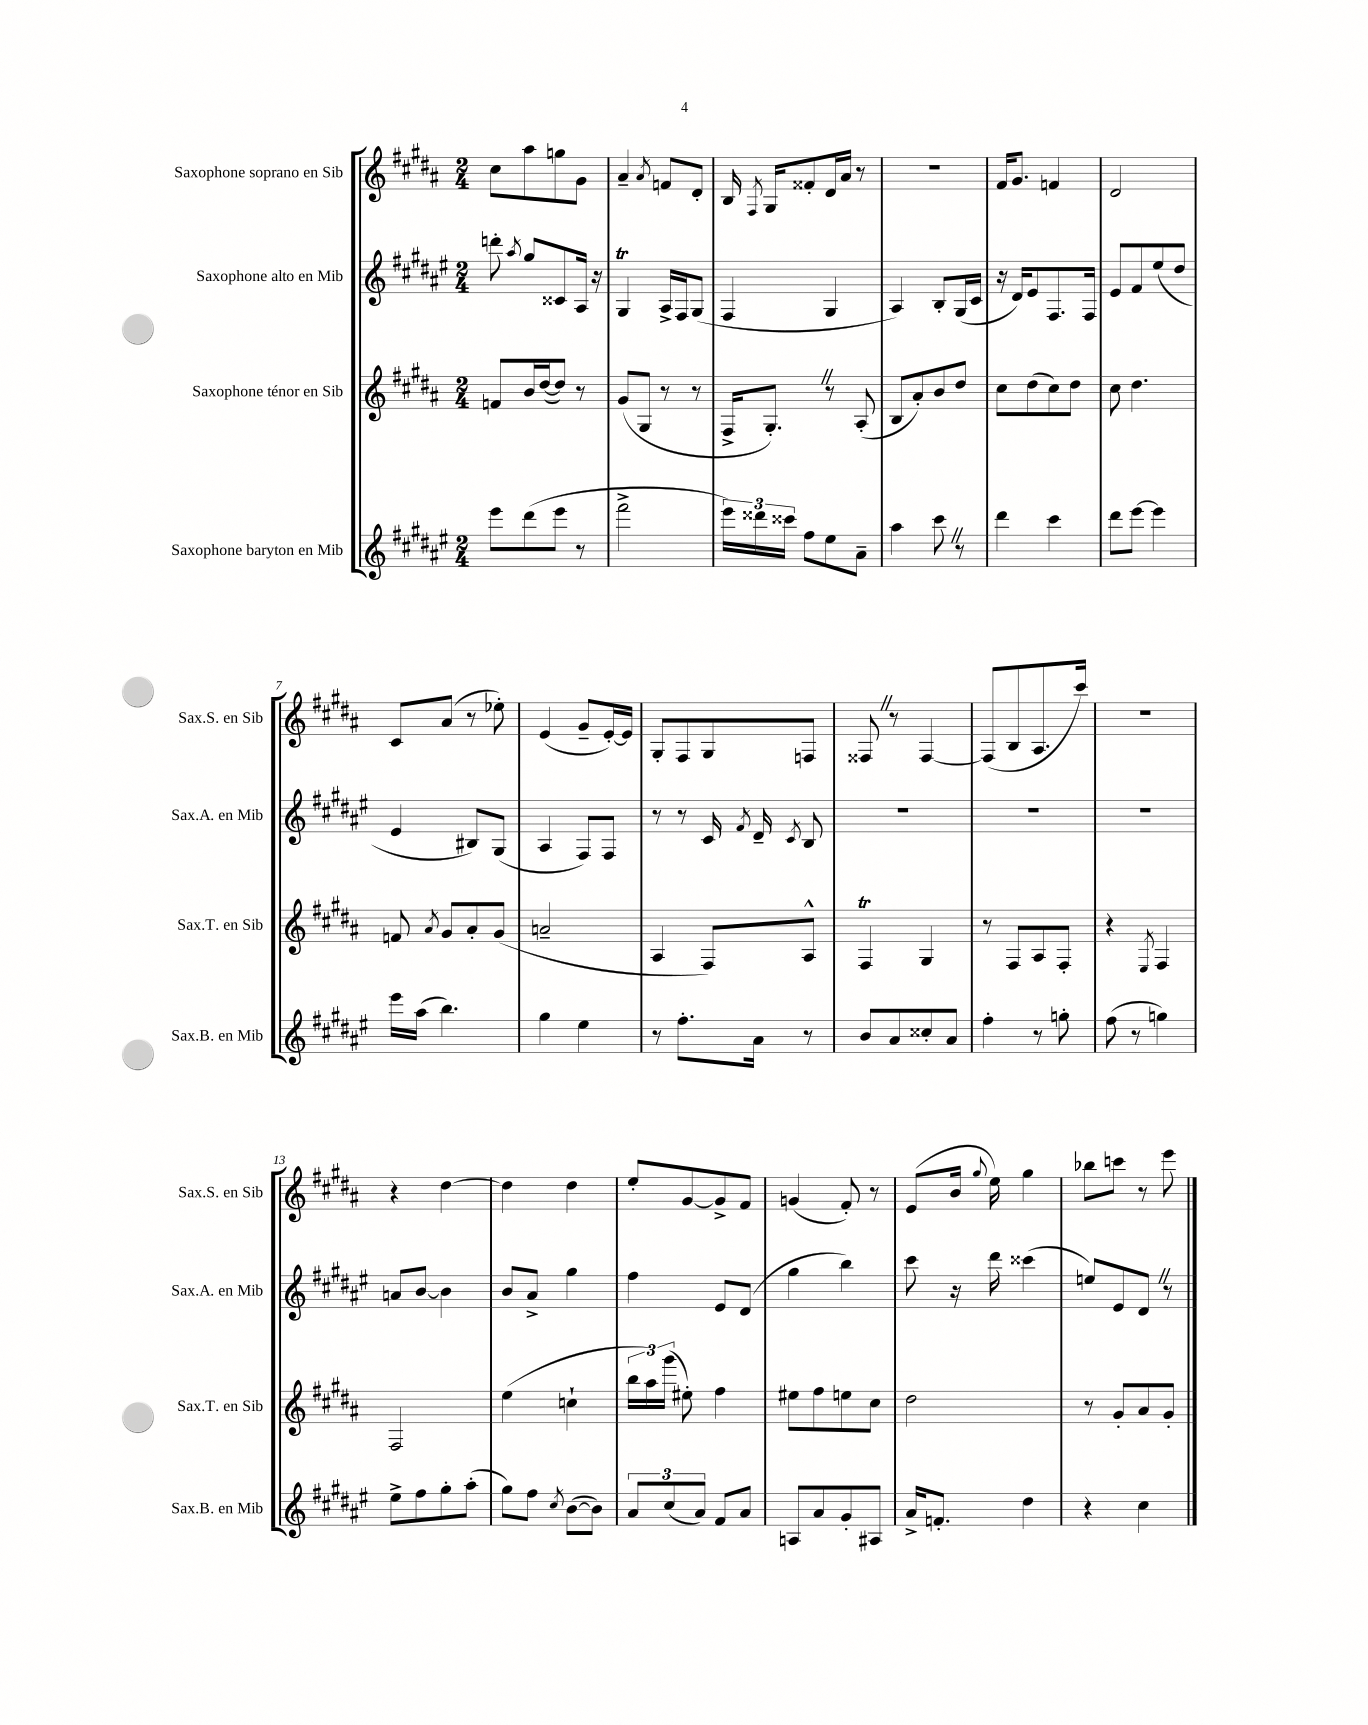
<<
\new StaffGroup <<
\new Staff = "s0" \with { instrumentName = "Saxophone soprano en Sib" shortInstrumentName = "Sax.S. en Sib" } {
    \clef treble \key b \major \numericTimeSignature \time 2/4
    \autoBeamOff cis''8[ ais''8 g''8 gis'8] |
    ais'4-- \acciaccatura { ais'8 } f'8[ dis'8]-. |
    b16 \acciaccatura { fis8 } gis16[ fisis'8-. dis'16 ais'16] r8 |
    r2 |
    fis'16[ gis'8.] f'4 |
    dis'2 |
    cis'8[ ais'8]( r8 ees''8-.) |
    e'4( gis'8[-- e'16~-.) e'16] |
    gis8[-. fis8 gis8 f8] |
    fisis8 \once \override BreathingSign.text = \markup { \musicglyph "scripts.caesura.straight" } \breathe r8 fisis4~ |
    fisis8[( b8 ais8. cis'''16]) |
    R2 |
    r4 dis''4~ |
    dis''4 dis''4 |
    e''8[-. gis'8~ gis'8-> fis'8] |
    g'4( fis'8-.) r8 |
    e'8[( b'16] \appoggiatura { gis''8 } e''16) gis''4 |
    bes''8[ c'''8] r8 e'''8 \bar "|." |
}
\new Staff = "s1" \with { instrumentName = "Saxophone alto en Mib" shortInstrumentName = "Sax.A. en Mib" } {
    \clef treble \key fis \major \numericTimeSignature \time 2/4
    \autoBeamOff d'''8-. \acciaccatura { ais''8 } gis''8[ cisis'8 ais16] r16 |
    gis4\trill ais16[-> fis16 gis8]( |
    fis4 gis4 |
    ais4) b8[-. gis16( cis'16] |
    r16 dis'16[) eis'8 fis8. fis16] |
    eis'8[ fis'8 eis''8( dis''8] |
    eis'4 bis8[) gis8]( |
    ais4 fis8[) fis8] |
    r8 r8 cis'16 \acciaccatura { fis'8 } dis'16-- \acciaccatura { cis'8 } b8 |
    R2 |
    R2 |
    R2 |
    a'8[ b'8]~ b'4 |
    b'8[ ais'8]-> gis''4 |
    fis''4 eis'8[ dis'8]( |
    gis''4 b''4) |
    cis'''8 r16 dis'''16 cisis'''4( |
    e''8[) eis'8 dis'8] \once \override BreathingSign.text = \markup { \musicglyph "scripts.caesura.straight" } \breathe r8 \bar "|." |
}
\new Staff = "s2" \with { instrumentName = "Saxophone ténor en Sib" shortInstrumentName = "Sax.T. en Sib" } {
    \clef treble \key b \major \numericTimeSignature \time 2/4
    \autoBeamOff f'8[ b'16 dis''16~( dis''8]) r8 |
    gis'8[( gis8] r8 r8 |
    fis16[-> gis8.]-.) \once \override BreathingSign.text = \markup { \musicglyph "scripts.caesura.straight" } \breathe r8 ais8-.( |
    b8[ ais'8-.) b'8 dis''8] |
    cis''8[ dis''8( cis''8) dis''8] |
    cis''8 dis''4. |
    f'8 \acciaccatura { ais'8 } gis'8[ ais'8-. gis'8]( |
    a'2-- |
    ais4 fis8[) ais8]-^ |
    fis4\trill gis4 |
    r8 fis8[ ais8 fis8]-. |
    r4 \acciaccatura { e8 } fis4 |
    fis2 |
    e''4( c''4-! |
    \tuplet 3/2 { b''16[ ais''16) gis'''16]( } eis''8-.) fis''4 |
    eis''8[ fis''8 e''8 cis''8] |
    dis''2 |
    r8 gis'8[-. ais'8 gis'8]-. \bar "|." |
}
\new Staff = "s3" \with { instrumentName = "Saxophone baryton en Mib" shortInstrumentName = "Sax.B. en Mib" } {
    \clef treble \key fis \major \numericTimeSignature \time 2/4
    \autoBeamOff eis'''8[ dis'''8( eis'''8] r8 |
    fis'''2-> |
    \tuplet 3/2 { eis'''16[) disis'''16 cisis'''16] } fis''8[ eis''8 ais'8]-- |
    ais''4 cis'''8 \once \override BreathingSign.text = \markup { \musicglyph "scripts.caesura.straight" } \breathe r8 |
    dis'''4 cis'''4 |
    dis'''8[ eis'''8]~ eis'''4 |
    eis'''16[ ais''16]( b''4.) |
    gis''4 eis''4 |
    r8 fis''8.[-. ais'16] r8 |
    b'8[ ais'8 cisis''8-. ais'8] |
    fis''4-. r8 g''8-. |
    fis''8( r8 g''4) |
    eis''8[-> fis''8 gis''8-. ais''8]-.( |
    gis''8[) fis''8] \acciaccatura { cis''8 } b'8[~( b'8]) |
    \tuplet 3/2 { ais'8[ cis''8( ais'8]) } fis'8[ ais'8] |
    a8[ ais'8 gis'8-. ais8] |
    ais'16[-> f'8.]-. dis''4 |
    r4 cis''4 \bar "|." |
}
>>
>>
